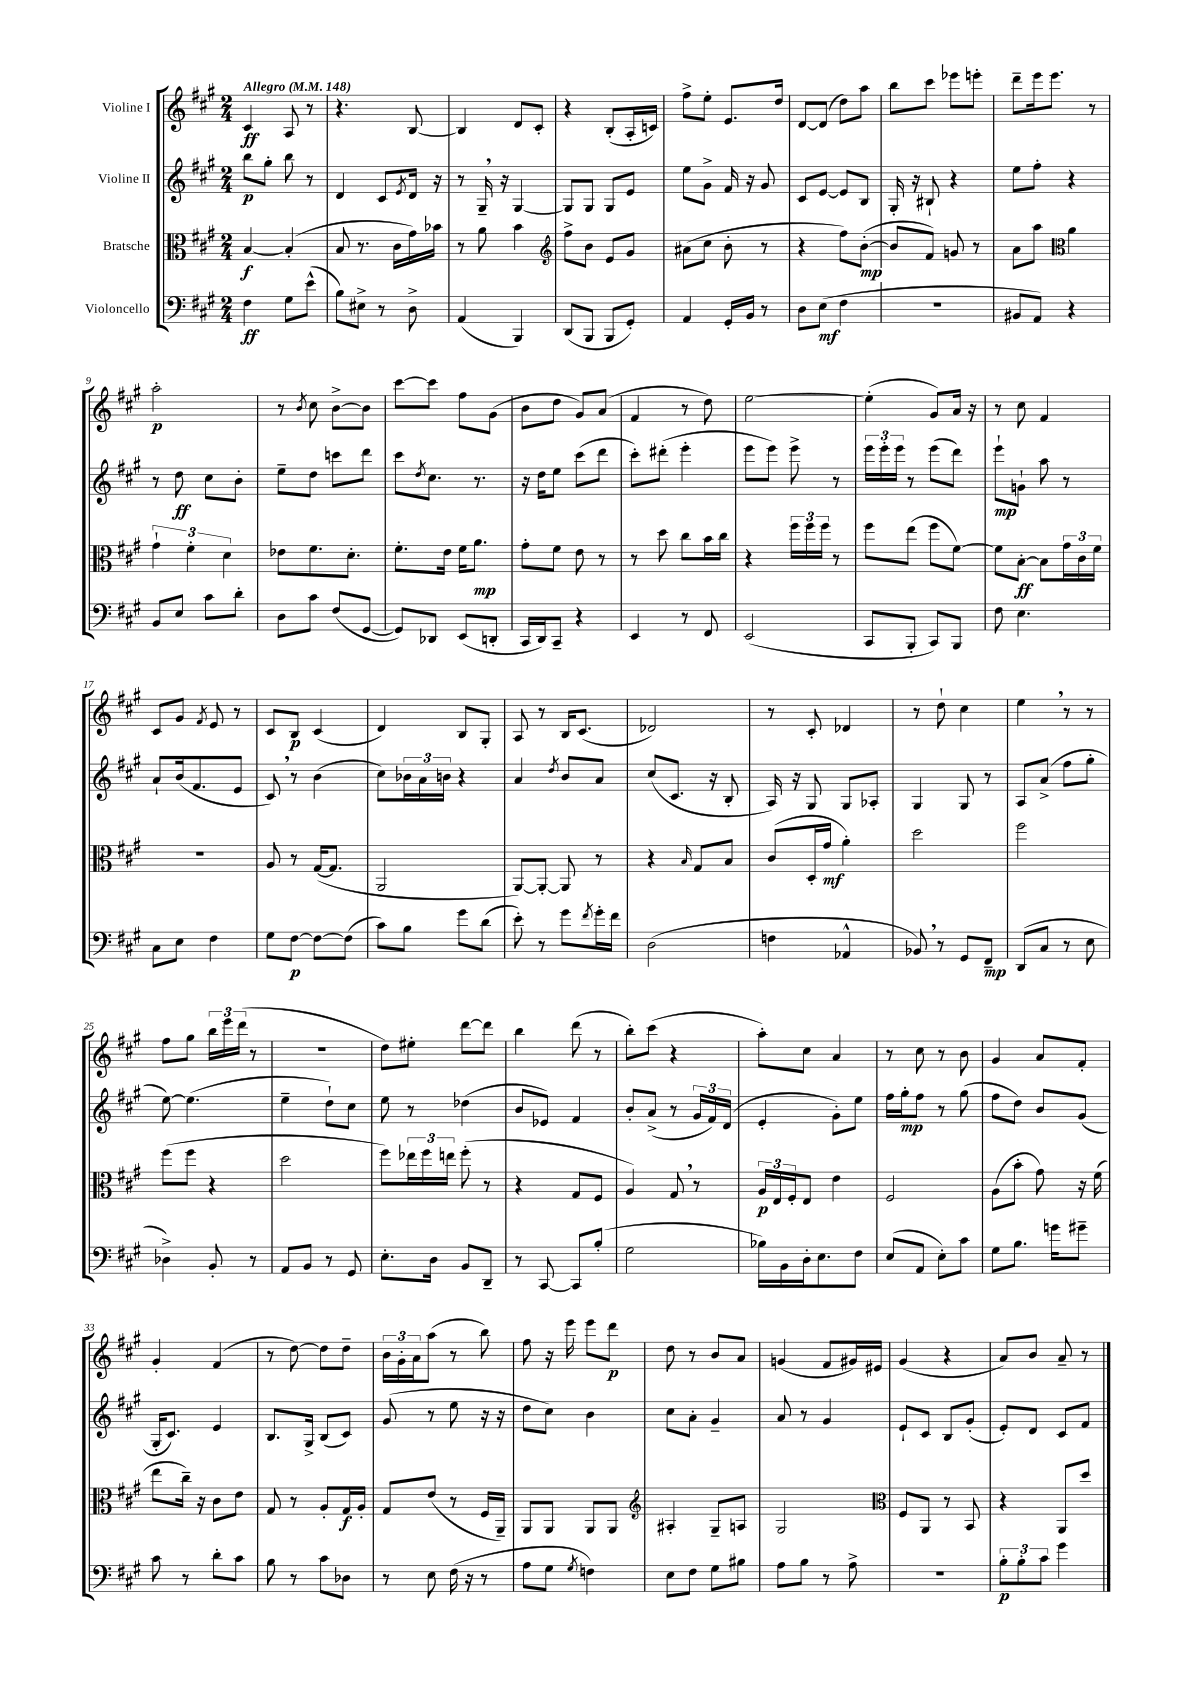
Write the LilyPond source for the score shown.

<<
\new StaffGroup <<
\new Staff = "s0" \with { instrumentName = "Violine I" } {
    \clef treble \key a \major \numericTimeSignature \time 2/4 \tempo "Allegro" 4 = 148
    cis'4\ff a8 r8 |
    r4. b8~ |
    b4 d'8 cis'8-. |
    r4 b8-.( a16-. c'16) |
    fis''8-> e''8-. e'8. d''16 |
    d'8~ d'8( d''8) a''8 |
    b''8 cis'''8 ees'''8 e'''8-. |
    d'''8-- e'''16 e'''8. r8 |
    a''2-.\p |
    r8 \acciaccatura { b'8 } cis''8 b'8~-> b'8 |
    cis'''8~ cis'''8 fis''8 gis'8( |
    b'8 d''8 gis'8) a'8( |
    fis'4 r8 d''8) |
    e''2~ |
    e''4-.( gis'8) a'16 r16 |
    r8 cis''8 fis'4 |
    cis'8 gis'8 \acciaccatura { fis'8 } e'8 r8 |
    cis'8 b8\p cis'4( |
    d'4) b8 gis8-. |
    a8 r8 b16 cis'8.( |
    des'2) |
    r8 cis'8-. des'4 |
    r8 d''8-! cis''4 |
    e''4 \breathe r8 r8 |
    fis''8 gis''8 \tuplet 3/2 { b''16 e'''16 d'''16( } r8 |
    R2 |
    d''8) eis''8-. d'''8~ d'''8 |
    b''4 d'''8( r8 |
    b''8-.) cis'''8( r4 |
    a''8-.) cis''8 a'4 |
    r8 cis''8 r8 b'8 |
    gis'4 a'8 fis'8-. |
    gis'4-. fis'4( |
    r8 d''8~) d''8 d''8-- |
    \tuplet 3/2 { b'16 gis'16-. a'16 } a''8( r8 b''8) |
    fis''8 r16 e'''16 e'''8 d'''8\p |
    d''8 r8 b'8 a'8 |
    g'4( fis'8 gis'16) eis'16 |
    gis'4( r4 |
    a'8) b'8 a'8-- r8 \bar "|." |
}
\new Staff = "s1" \with { instrumentName = "Violine II" } {
    \clef treble \key a \major \numericTimeSignature \time 2/4
    b''8\p gis''8-. b''8 r8 |
    d'4 cis'8 \acciaccatura { e'8 } d'16 r16 |
    r8 gis16-- \breathe r16 gis4~ |
    gis8 gis8 gis8 e'8 |
    e''8 gis'8-> fis'16 r16 gis'8 |
    cis'8 e'8~ e'8 b8 |
    gis16-. r16 bis8-! r4 |
    e''8 fis''8-. r4 |
    r8 d''8\ff cis''8 b'8-. |
    e''8-- d''8 c'''8 d'''8 |
    cis'''8 \acciaccatura { d''8 } cis''8. r8. |
    r16 d''16 e''8 cis'''8( d'''8 |
    cis'''8-.) dis'''8-.( e'''4-. |
    e'''8 e'''8) e'''8-> r8 |
    \tuplet 3/2 { e'''16 e'''16-. e'''16 } r8 e'''8( d'''8) |
    e'''8-!\mp g'8-! a''8 r8 |
    a'8-! b'16( fis'8. e'8 |
    cis'8) \breathe r8 b'4( |
    cis''8) \tuplet 3/2 { bes'16 a'16 b'16 } r4 |
    a'4 \acciaccatura { d''8 } b'8 a'8 |
    cis''8( cis'8. r16 b8-. |
    a16) r16 gis8 gis8 aes8-. |
    gis4 gis8 r8 |
    a8 a'8->( fis''8 gis''8-. |
    e''8~) e''4.( |
    e''4-- d''8-!) cis''8 |
    e''8 r8 des''4( |
    b'8 ees'8) fis'4 |
    b'8-. a'8->( r8 \tuplet 3/2 { gis'16 fis'16) d'16( } |
    e'4-. gis'8-.) e''8 |
    fis''16 gis''16-.\mp fis''8 r8 gis''8( |
    fis''8 d''8) b'8 gis'8( |
    gis16-. cis'8.) e'4 |
    b8. gis16-> b8( cis'8) |
    gis'8( r8 e''8 r16 r16 |
    d''8 cis''8) b'4 |
    cis''8 a'8-. gis'4-- |
    a'8 r8 gis'4 |
    e'8-! cis'8 b8 gis'8-.( |
    e'8-.) d'8 cis'8 fis'8 \bar "|." |
}
\new Staff = "s2" \with { instrumentName = "Bratsche" } {
    \clef alto \key a \major \numericTimeSignature \time 2/4
    b4~\f b4-.( |
    b8 r8. cis'16 gis'16) bes'16 |
    r8 a'8 b'4 |
    \clef treble fis''8-> b'8 e'8 gis'8 |
    ais'8( cis''8 b'8-. r8 |
    r4 fis''8) b'8~-.\mp( |
    b'8 fis'8) g'8 r8 |
    a'8 a''8 \clef alto a'4 |
    \tuplet 3/2 { gis'4-! fis'4-. d'4 } |
    ees'8 fis'8. d'8.-. |
    fis'8.-. e'16 fis'16 a'8.\mp |
    gis'8-. fis'8 e'8 r8 |
    r8 d''8 cis''8 b'16 cis''16 |
    r4 \tuplet 3/2 { fis''16 fis''16 fis''16 } r8 |
    fis''8 e''8( fis''8 fis'8~) |
    fis'8 b8~-.\ff b8 \tuplet 3/2 { gis'16 cis'16 fis'16 } |
    R2 |
    a8 r8 gis16~( gis8. |
    a,2 |
    a,8~) a,8~-. a,8 r8 |
    r4 \grace { b16 } gis8 b8 |
    cis'8( d16-. gis'16\mf a'4-.) |
    d''2 |
    fis''2 |
    fis''8( fis''8 r4 |
    d''2 |
    fis''8) \tuplet 3/2 { ees''16 fis''16 e''16 } fis''8-.( r8 |
    r4 gis8 fis8 |
    a4) gis8 \breathe r8 |
    \tuplet 3/2 { a16\p e16 fis16-. } e8 e'4 |
    fis2 |
    a8( b'8-. gis'8) r16 fis'16( |
    e''8 cis''16--) r16 cis'8 e'8 |
    gis8 r8 a8-. gis16\f a16-. |
    gis8 e'8( r8 fis16 a,16--) |
    a,8 a,8 a,8 a,8 |
    \clef treble ais4-. gis8-- a8 |
    gis2 |
    \clef alto fis8 a,8 r8 b,8 |
    r4 a,8 d''8 \bar "|." |
}
\new Staff = "s3" \with { instrumentName = "Violoncello" } {
    \clef bass \key a \major \numericTimeSignature \time 2/4
    fis4\ff gis8 e'8-^( |
    b8) eis8-> r8 d8-> |
    a,4( b,,4) |
    d,8( b,,8 b,,8 gis,8-.) |
    a,4 gis,16-. b,16 r8 |
    d8 e8\mf( fis4 |
    r2 |
    bis,8 a,8) r4 |
    b,8 e8 cis'8 d'8-. |
    d8 cis'8 fis8( gis,8~ |
    gis,8) des,8 e,8( d,8-. |
    cis,16 d,16) cis,8-- r4 |
    e,4 r8 fis,8 |
    e,2( |
    cis,8 b,,8-. cis,8) b,,8 |
    fis8 e4. |
    cis8 e8 fis4 |
    gis8 fis8~\p fis8~ fis8( |
    cis'8) b8 gis'8 d'8( |
    e'8-.) r8 gis'8 \acciaccatura { fis'8 } gis'16-. fis'16 |
    d2( |
    f4 aes,4-^ |
    bes,8) \breathe r8 gis,8 fis,8--\mp |
    d,8( cis8 r8 e8 |
    des4->) b,8-. r8 |
    a,8 b,8 r8 gis,8 |
    e8.-. d16 b,8 d,8-- |
    r8 cis,8~ cis,8 b8-.( |
    gis2 |
    bes16) b,16 d16-. e8. fis8 |
    e8( a,8 e8-.) cis'8 |
    gis8 b8. g'16 gis'8-- |
    cis'8 r8 d'8-. cis'8 |
    b8 r8 cis'8 des8 |
    r8 e8 fis16( r16 r8 |
    a8 gis8 \acciaccatura { gis8 } f4) |
    e8 fis8 gis8 bis8 |
    a8 b8 r8 a8-> |
    R2 |
    \tuplet 3/2 { b8-.\p b8-. cis'8 } gis'4 \bar "|." |
}
>>
>>
